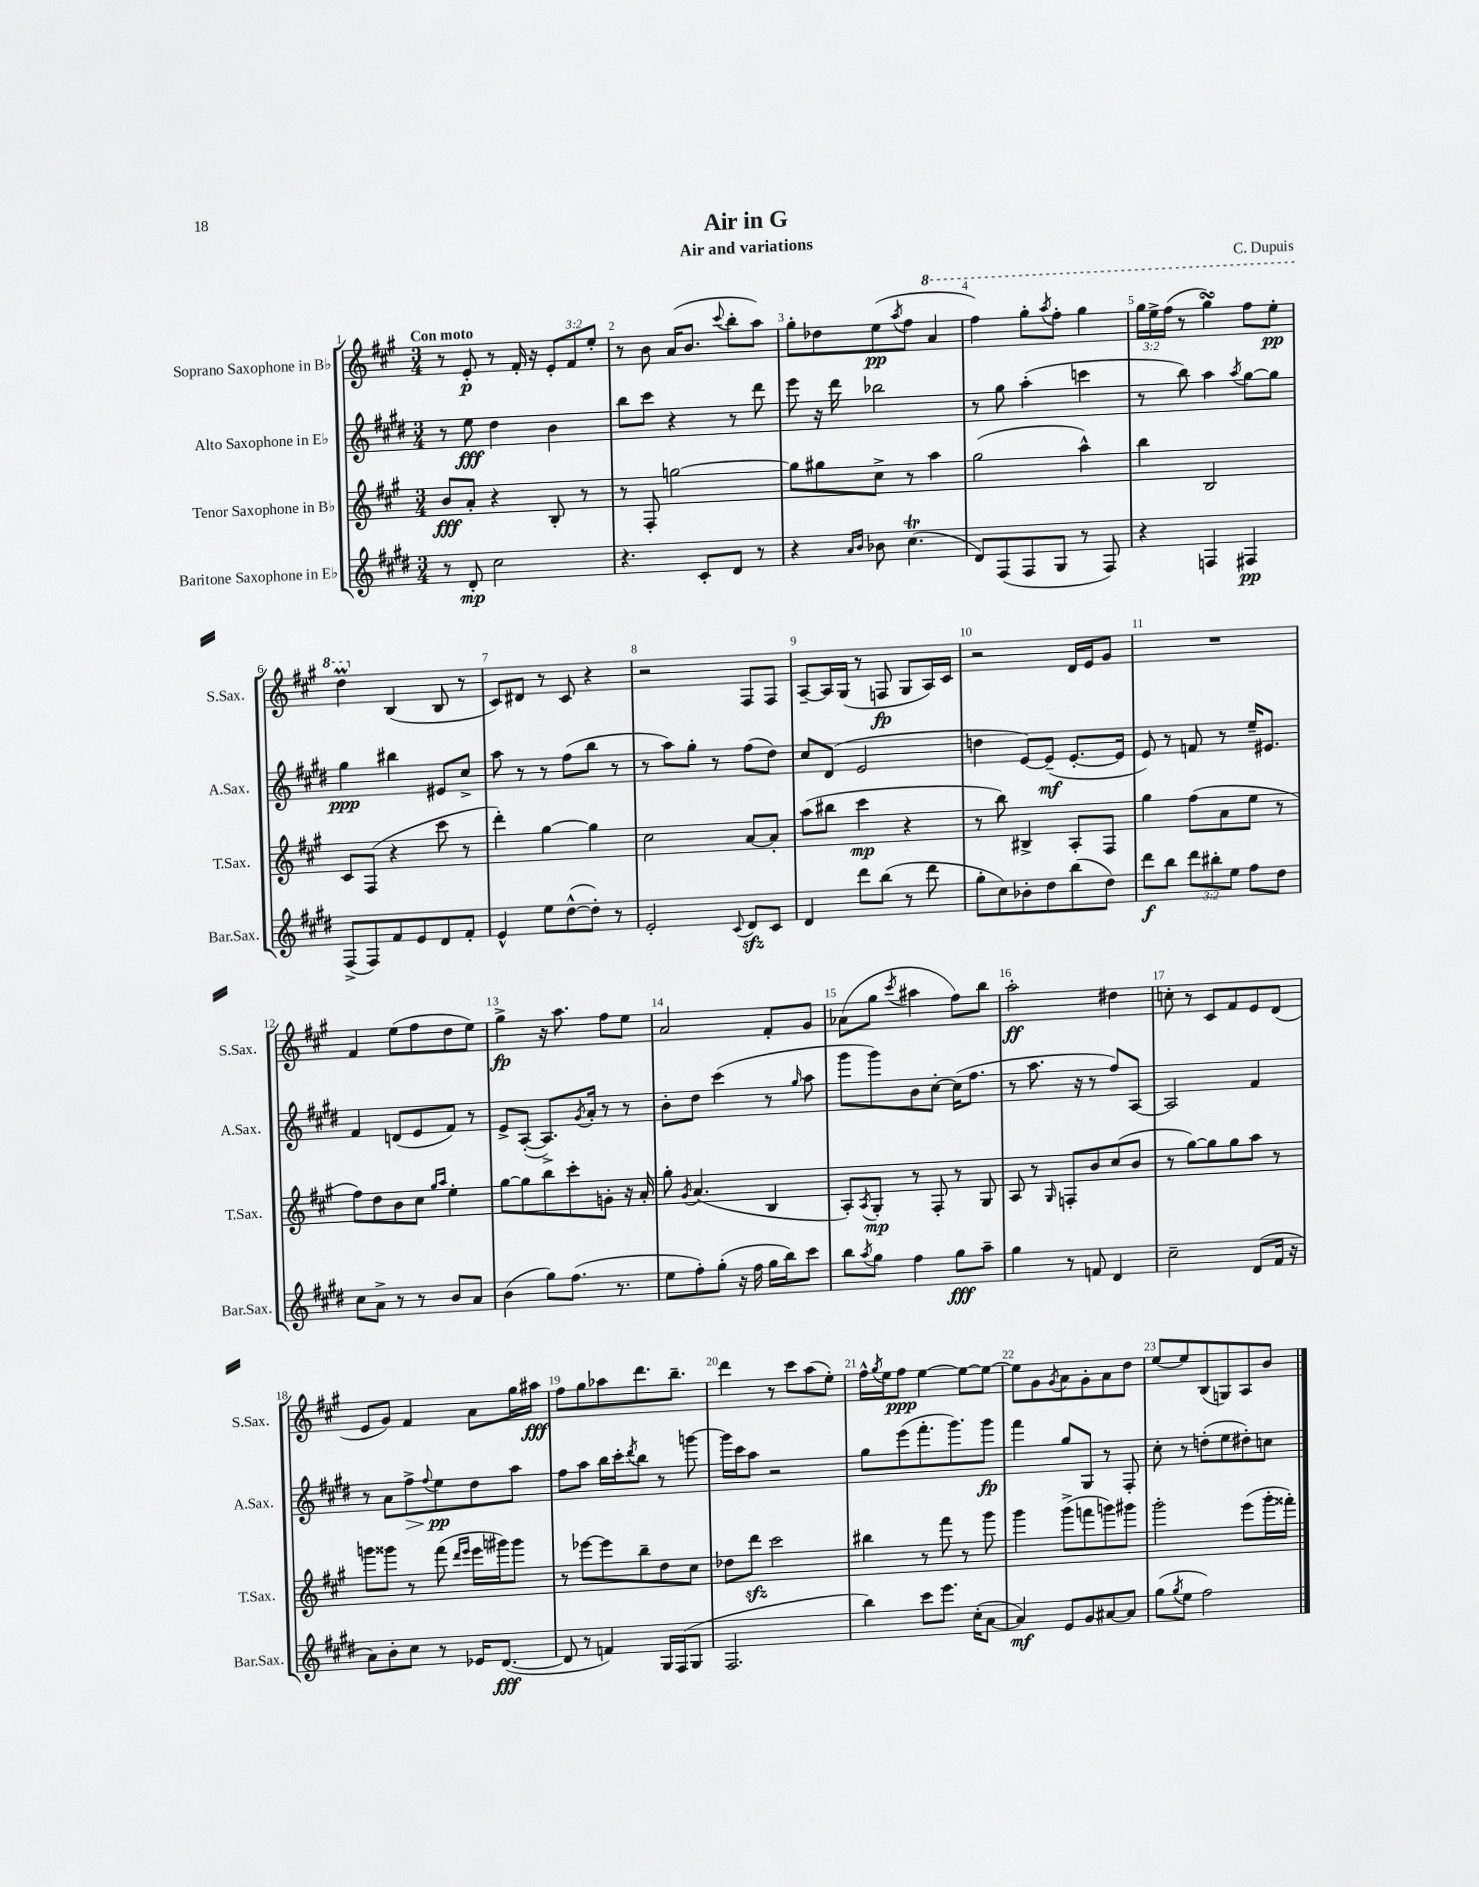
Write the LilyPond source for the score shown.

\header { title = "Air in G" composer = "C. Dupuis" subtitle = "Air and variations" }
<<
\new StaffGroup <<
\new Staff = "s0" \with { instrumentName = "Soprano Saxophone in Bb" shortInstrumentName = "S.Sax." } {
    \clef treble \key a \major \numericTimeSignature \time 3/4 \override Staff.TupletNumber.text = #tuplet-number::calc-fraction-text \tempo "Con moto"
    r8 e'8-.\p r8 fis'16-. r16 \tuplet 3/2 { e'8-. fis'8 e''8-. } |
    r8 b'8 a'16( b'8. \appoggiatura { cis'''8 } b''8-. a''8) |
    gis''8-. des''8 e''8\pp( \acciaccatura { a''8 } fis''8 \ottava #1 a''4 |
    fis'''4) gis'''8-. \acciaccatura { a'''8 } fis'''8-. gis'''4 |
    \tuplet 3/2 { gis'''16 e'''16-> fis'''16( } r8 gis'''4\turn) fis'''8 e'''8-.\pp |
    d'''4\prall \ottava #0 b4( b8 r8 |
    cis'8) dis'8 r8 cis'8 r4 |
    r2 fis8 fis8 |
    a8~-- a16 gis16( r8 f8\fp gis8 a16) cis'16 |
    r2 d'16 e'16 gis'8 |
    R2. |
    fis'4 e''8( fis''8 d''8 e''8) |
    gis''4->\fp r16 a''8. fis''8 e''8 |
    a'2 fis'8-. gis'8 |
    aes'8( gis''8 \acciaccatura { cis'''8 } ais''4 fis''8) b''8 |
    a''2-.\ff dis''4 |
    c''8-. r8 cis'8 fis'8 e'8 d'8( |
    e'8 gis'8) fis'4 a'8 gis''16 ais''16\fff |
    fis''8 gis''8 aes''8 d'''8. b''8.-- |
    d'''4 r8 cis'''8 a''8( e''8-.) |
    fis''16-^ \acciaccatura { gis''8 } e''16 fis''8\ppp e''4~ e''8~ e''8~ |
    e''8 gis'8 \acciaccatura { gis'8 } a'8 gis'8-. a'8 d''8 |
    e''8~ e''8 b8( g8) a8 b'8 \bar "|." |
}
\new Staff = "s1" \with { instrumentName = "Alto Saxophone in Eb" shortInstrumentName = "A.Sax." } {
    \clef treble \key e \major \numericTimeSignature \time 3/4
    r8 e''8\fff dis''4 b'4 |
    b''8 cis'''8 r4 r8 dis'''8 |
    e'''8 r16 dis'''16 bes''2 |
    r8 gis''8 a''4-.( c'''4 |
    r8 b''8) a''4 \acciaccatura { a''8 } gis''8~ gis''8 |
    gis''4\ppp bis''4 eis'8 cis''8-> |
    a''8 r8 r8 fis''8( b''8 r8 |
    r8 a''8) gis''8-. r8 fis''8( dis''8) |
    cis''8 dis'8( e'2 |
    d''4 e'8~) e'8--\mf( e'8.~-. e'16 |
    e'8) r8 f'8 r8 e''16-- eis'8. |
    fis'4 d'8( e'8 fis'8) r8 |
    e'8-> a8~-.( a8.->) \acciaccatura { gis'8 } a'16-. r8 r8 |
    b'8-. dis''8 cis'''4( r8 \grace { gis''16 } a''8 |
    gis'''8 gis'''8) b'8 cis''8~-. cis''16( fis''8. |
    r8 a''8. r16 r8 fis''8) a8~ |
    a2 fis'4 |
    r8 a'8 fis''8->\> \appoggiatura { fis''8 } e''8\pp\! dis''8 a''8 |
    fis''8 a''8 b''16 cis'''16-. \acciaccatura { dis'''8 } b''8 r8 g'''8~ |
    g'''16 cis'''16 a''8 r2 |
    gis''8 e'''8( fis'''8.-. gis'''8.) gis'''8\fp |
    fis'''4 gis''8 gis8 r8 fis8-. |
    cis''8-. r8 d''8-.( e''8 dis''8-.) c''8 \bar "|." |
}
\new Staff = "s2" \with { instrumentName = "Tenor Saxophone in Bb" shortInstrumentName = "T.Sax." } {
    \clef treble \key a \major \numericTimeSignature \time 3/4
    b'8\fff a'8-. r4 b8-. r8 |
    r8 fis8-. g''2~ |
    g''8 gis''8 cis''8-> r8 a''4 |
    gis''2( a''4-^) |
    b''4 b2 |
    cis'8 fis8( r4 cis'''8 r8 |
    d'''4-.) gis''4~ gis''4 |
    cis''2 a'8~ a'8-. |
    a''8( bis''8 cis'''4\mp r4 |
    r8 b''8) bis4-> a8-. fis8 |
    gis''4 fis''8( a'8 e''8 r8 |
    fis''8) d''8 b'8 cis''8 \grace { gis''16 a''16 } e''4-. |
    gis''8~ gis''8 b''8 cis'''8-. g'8-. r16 a'16-. |
    gis''8-. \acciaccatura { gis'8 } a'4.( b4 |
    a8-.) \acciaccatura { a8 } gis8-.\mp r8 fis8-. r8 gis8 |
    a8 r8 \grace { gis16 } f8-. b'8 cis''8( b'8 |
    r8 gis''8~) gis''8 gis''8 a''8 r8 |
    g'''8 gisis'''8 r8 fis'''8( \grace { d'''16 e'''16 } e'''16 gis'''16) gis'''8 |
    r8 ees'''8~ ees'''8 b''8-- d''8 cis''8 |
    des''8 d'''8\sfz cis'''2 |
    bis''4 r8 fis'''8 r8 gis'''8 |
    gis'''4 gis'''8->( f'''8 g'''8) gis'''8 |
    gis'''2-. e'''8( gis'''16-. fisis'''16-.) \bar "|." |
}
\new Staff = "s3" \with { instrumentName = "Baritone Saxophone in Eb" shortInstrumentName = "Bar.Sax." } {
    \clef treble \key e \major \numericTimeSignature \time 3/4 \override Staff.TupletNumber.text = #tuplet-number::calc-fraction-text
    r8 dis'8-.\mp cis''2 |
    r4. cis'8-. dis'8 r8 |
    r4 \grace { a'16 b'16 } bes'8 cis''4.\trill( |
    dis'8) fis8( fis8 gis8 r8 fis8) |
    r4 f4 fis4\pp |
    fis8->( fis8) fis'8 e'8 dis'8 fis'8-. |
    e'4-^ e''8 dis''8~-^( dis''8-.) r8 |
    e'2-. \appoggiatura { cis'8 } dis'8\sfz cis'8 |
    dis'4 dis'''8 b''8( r8 dis'''8 |
    gis''8-. cis''8) bes'8-. dis''8 b''8( dis''8) |
    dis'''8\f b''8 \tuplet 3/2 { dis'''8 bis''8-. e''8 } fis''8 dis''8 |
    cis''8 a'8-> r8 r8 b'8 a'8 |
    b'4( gis''8) fis''8.( r8. |
    e''8 fis''8-.) gis''8-.( r16 fis''16 gis''16 b''16) cis'''8 |
    b''8 \acciaccatura { a''8 } gis''8 fis''4 gis''8\fff a''8-- |
    gis''4 r8 f'8 dis'4 |
    cis''2-- dis'8( fis'16 r16 |
    a'8) b'8-. cis''8 r8 ees'16 dis'8.~\fff( |
    dis'8 r8 f'4) gis16 fis16( gis8 |
    fis2. |
    b''4) cis'''8 e'''8. cis''16-.( a'8~ |
    a'4\mf) e'8 gis'8 ais'8~ ais'8 |
    gis''8( \acciaccatura { gis''8 } e''8 fis''2) \bar "|." |
}
>>
>>
\layout { \context { \Score \override BarNumber.break-visibility = ##(#f #t #t) barNumberVisibility = #all-bar-numbers-visible } }
